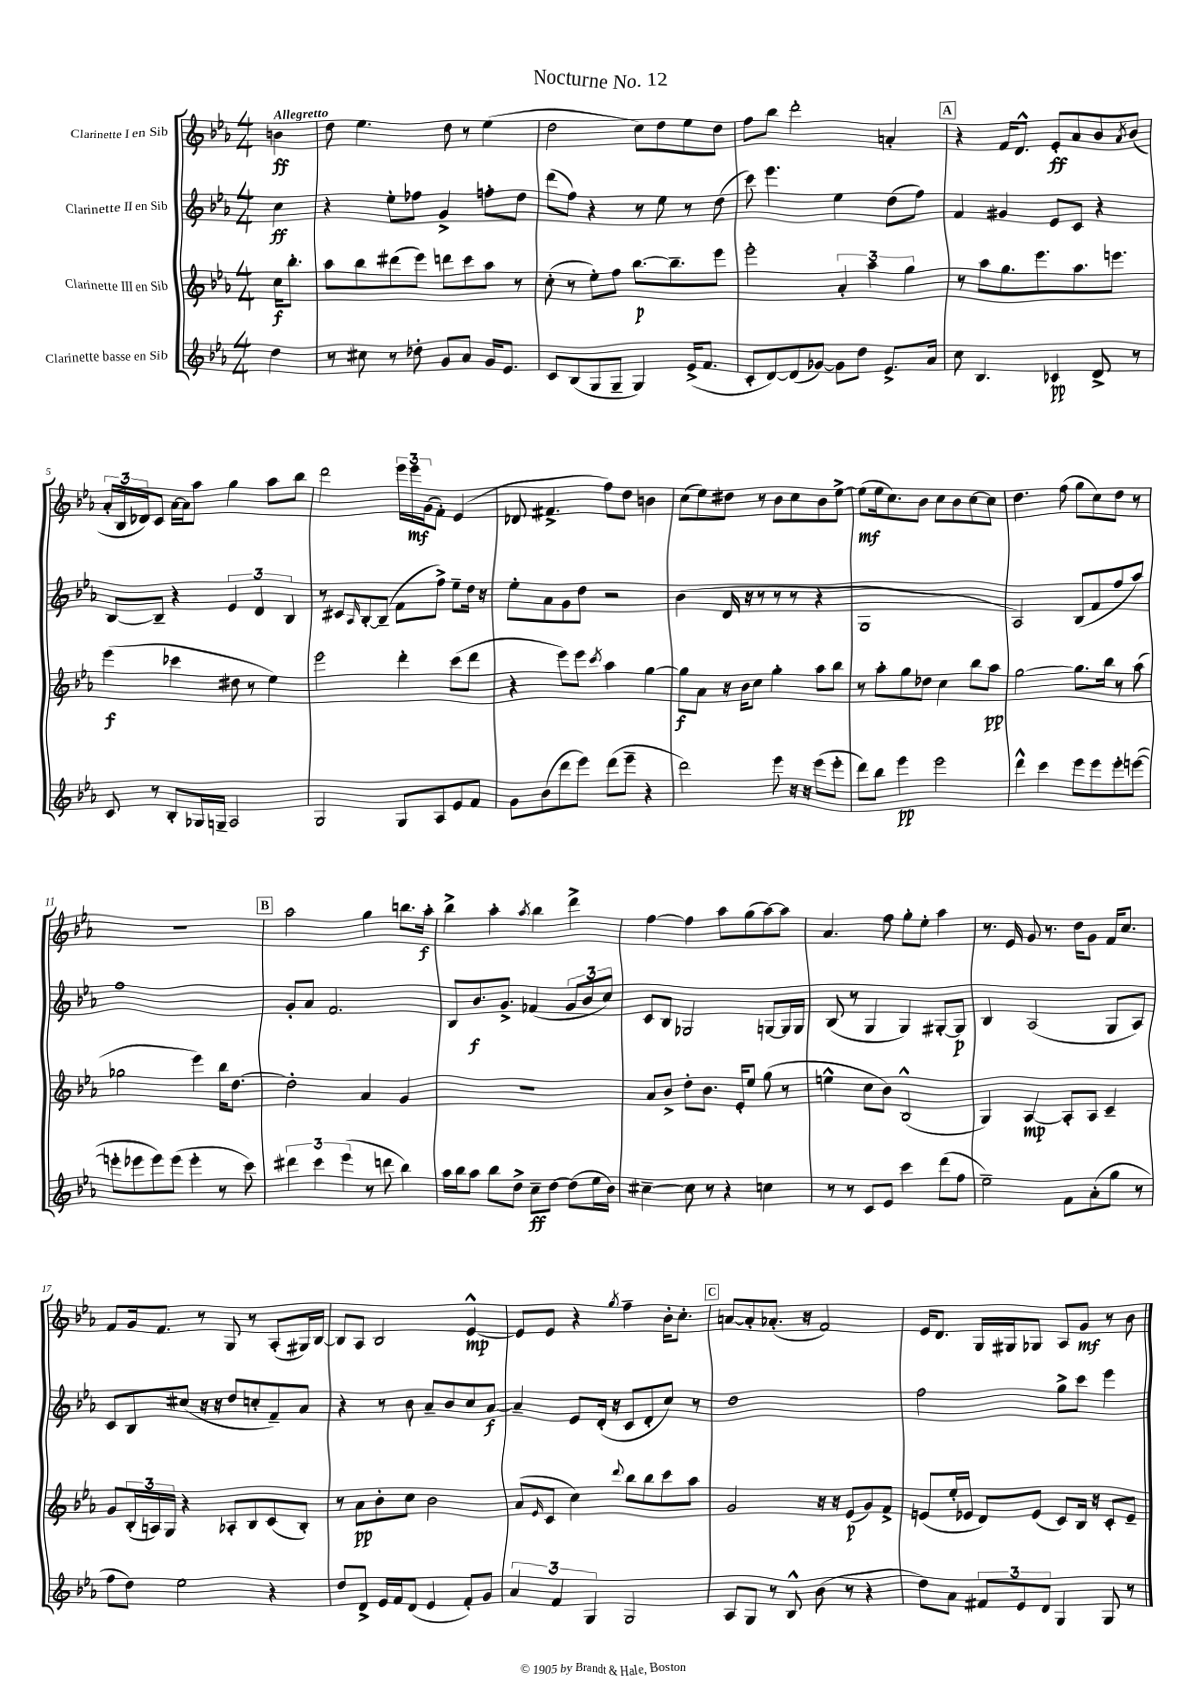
\header { title = "Nocturne No. 12" }
<<
\new StaffGroup <<
\new Staff = "s0" \with { instrumentName = "Clarinette I en Sib" } {
    \clef treble \key ees \major \numericTimeSignature \time 4/4 \partial 4 \tempo "Allegretto"
    b'4\ff |
    d''8 ees''4. d''8 r8 ees''4( |
    d''2 c''8) d''8 ees''8 d''8 |
    f''8 bes''8 d'''2-. a'4-. |
    \mark \markup { \box "A" } r4 f'16 d'8.-^ ees'8-.\ff aes'8 bes'8 \acciaccatura { aes'8 } bes'8( |
    \tuplet 3/2 { aes'16-. bes16 des'16) } c'8 aes'16~ aes'16 aes''8 g''4 aes''8 bes''8 |
    d'''2 \tuplet 3/2 { ees'''16 ees'''16\mf g'16( } f'8-.) ees'4( |
    des'8 fis'4.-> f''8) d''8 b'4 |
    c''8( ees''8) dis''8 r8 bes'8 c''8 bes'8 ees''8~-> |
    ees''8\mf( ees''16 c''8.) bes'8 c''8 bes'8 c''8~ c''8 |
    d''4. f''8( g''8 c''8) d''8 r8 |
    R1 |
    \mark \markup { \box "B" } aes''2 g''4 b''8. aes''16-.\f |
    bes''4-> aes''4-. \acciaccatura { aes''8 } bes''4 d'''4-> |
    f''4~ f''4 aes''8 g''8( aes''8~) aes''8 |
    aes'4. f''8 g''8-. ees''8-. aes''4 |
    r8. ees'16 g'8 r8. d''16 g'8 f'16 c''8. |
    f'8 g'16 f'8. r8 g8 r8 aes8-.( gis16) bes16~ |
    bes8 aes8 bes2 ees'4~-^\mp |
    ees'8 ees'8 r4 \acciaccatura { g''8 } f''4-- bes'16-. c''8.-. |
    \mark \markup { \box "C" } a'8~ a'8-. aes'8.-.( r16 f'2) |
    ees'16 d'8. g16 gis16 ges8 aes8 g'8\mf r8 bes'8 \bar "|." |
}
\new Staff = "s1" \with { instrumentName = "Clarinette II en Sib" } {
    \clef treble \key ees \major \numericTimeSignature \time 4/4 \partial 4
    c''4\ff |
    r4 ees''8-. fes''8 g'4-> f''8-. d''8 |
    d'''8( f''8) r4 r8 ees''8 r8 d''8( |
    c'''8) ees'''4. ees''4 d''8( f''8) |
    \mark \markup { \box "A" } f'4 gis'4 ees'8 c'8 r4 |
    bes8~ bes8-- r4 \tuplet 3/2 { ees'4 d'4 bes4 } |
    r8 cis'8 \grace { aes16 } bes8~-. bes8--( f'8 f''8->) ees''8-- d''16 r16 |
    ees''8-. aes'8 g'8 d''8 r2 |
    bes'4( d'16 r16 r8 r8 r8 r4 |
    g1 |
    aes2) bes8( f'8 f''8 aes''8) |
    f''1 |
    \mark \markup { \box "B" } g'8-. aes'8 f'2. |
    bes8 bes'8.\f g'8.-> fes'4( \tuplet 3/2 { g'8 bes'8 c''8) } |
    c'8 bes8 ges2 g8~ g16 g16 |
    bes8( r8 g4 g4) gis8~-. gis8\p |
    bes4 aes2( g8 aes8) |
    c'8 bes8 cis''8( r16 r16 d''8 c''8-. f'8--) aes'8 |
    r4 r8 bes'8 aes'8-- bes'8 c''8 aes'8~\f |
    aes'4-- ees'8 d'16-.( r16 c'8 d'8-. c''8) r8 |
    \mark \markup { \box "C" } d''1 |
    f''2 g''8-> c'''8 ees'''4 \bar "|." |
}
\new Staff = "s2" \with { instrumentName = "Clarinette III en Sib" } {
    \clef treble \key ees \major \numericTimeSignature \time 4/4 \partial 4
    c''16\f bes''8.-. |
    aes''8 bes''8 dis'''8( ees'''8) d'''8 c'''8 aes''8 r8 |
    c''8-.( r8 ees''8-.) f''8 bes''8.~\p bes''8.-- ees'''8 |
    ees'''2-. \tuplet 3/2 { aes'4-. aes''4 g''4 } |
    \mark \markup { \box "A" } r8 aes''8 g''8. ees'''8. aes''8. e'''8. |
    ees'''4\f( ces'''4 dis''8 r8 ees''4) |
    ees'''2 d'''4-. c'''8( d'''8 |
    r4 ees'''8) ees'''8 \acciaccatura { c'''8 } aes''4 g''4~ |
    g''8\f aes'8 r16 bes'16 c''8 g''4-. aes''8 bes''8 |
    r8 aes''8-. g''8 des''8 c''4 bes''8 aes''8\pp |
    g''2~ g''8. bes''16 r8 aes''8( |
    ges''2 ees'''4) bes''16 d''8.~ |
    \mark \markup { \box "B" } d''2-. aes'4 g'4 |
    R1 |
    aes'8 bes'8-> d''8-. bes'8. ees'16-. ees''8 g''8( r8 |
    e''4-^ c''8 bes'8) bes2-^( |
    g4) aes4~\mp aes8-. aes8 c'4-- |
    g'8 \tuplet 3/2 { bes16-.( a16) g16 } r4 aes8-. bes8 c'8( bes8-.) |
    r8 aes'8\pp bes'8-. c''8 bes'2 |
    aes'8( \grace { ees'16 } c'8 c''4) \appoggiatura { d'''8 } bes''8 bes''8 c'''8 aes''8 |
    \mark \markup { \box "C" } g'2 r16 r16 ees'8\p( g'8) f'8-> |
    e'8( ees''16-. ees'16 d'8) ees'8( c'8) bes16 r16 c'8-. ees'8-- \bar "|." |
}
\new Staff = "s3" \with { instrumentName = "Clarinette basse en Sib" } {
    \clef treble \key ees \major \numericTimeSignature \time 4/4 \partial 4
    d''4 |
    r8 cis''8 r8 des''8-. g'8 aes'8 g'16 ees'8. |
    c'8 bes8( g8 g8-- g4) ees'16->( f'8. |
    c'8-. d'8~) d'8( ges'8~) ges'8 d''8 ees'8.-> aes'16 |
    \mark \markup { \box "A" } c''8 bes4. ces'4\pp d'8-> r8 |
    c'8 r8 bes8-. ges16 g16-- aes2 |
    g2 g8 aes8 ees'8 f'8 |
    g'8 bes'8( d'''8 ees'''8) d'''8( ees'''8-- r4 |
    d'''2) ees'''8 r16 r16 ees'''8( ees'''8-. |
    d'''8) bes''8 ees'''4\pp ees'''2 |
    d'''4-^ c'''4 ees'''8 ees'''8 ees'''8-. e'''8~( |
    e'''8-. ees'''8 ees'''8) ees'''8( ees'''4-. r8 c'''8) |
    \mark \markup { \box "B" } \tuplet 3/2 { dis'''4 c'''4 ees'''4( } r8 d'''8 bes''4) |
    aes''16 bes''16 aes''8 bes''8 d''8-> c''8--\ff d''8~ d''8( ees''16 bes'16) |
    cis''4~-- cis''8 r8 r4 c''4 |
    r8 r8 c'8 ees'8 c'''4 d'''8( f''8 |
    ees''2--) f'8 aes'8-.( g''8 r8 |
    f''8 d''8) ees''2 r4 |
    d''8 d'8-> ees'16 f'16 d'8( ees'4 f'8-.) g'8 |
    \tuplet 3/2 { aes'4 f'4 g4 } g2 |
    \mark \markup { \box "C" } aes8 g8 r8 bes8-^ bes'8( r8 r4 |
    d''8) aes'8 \tuplet 3/2 { fis'8 ees'8 d'8 } g4 g8 r8 \bar "|." |
}
>>
>>
